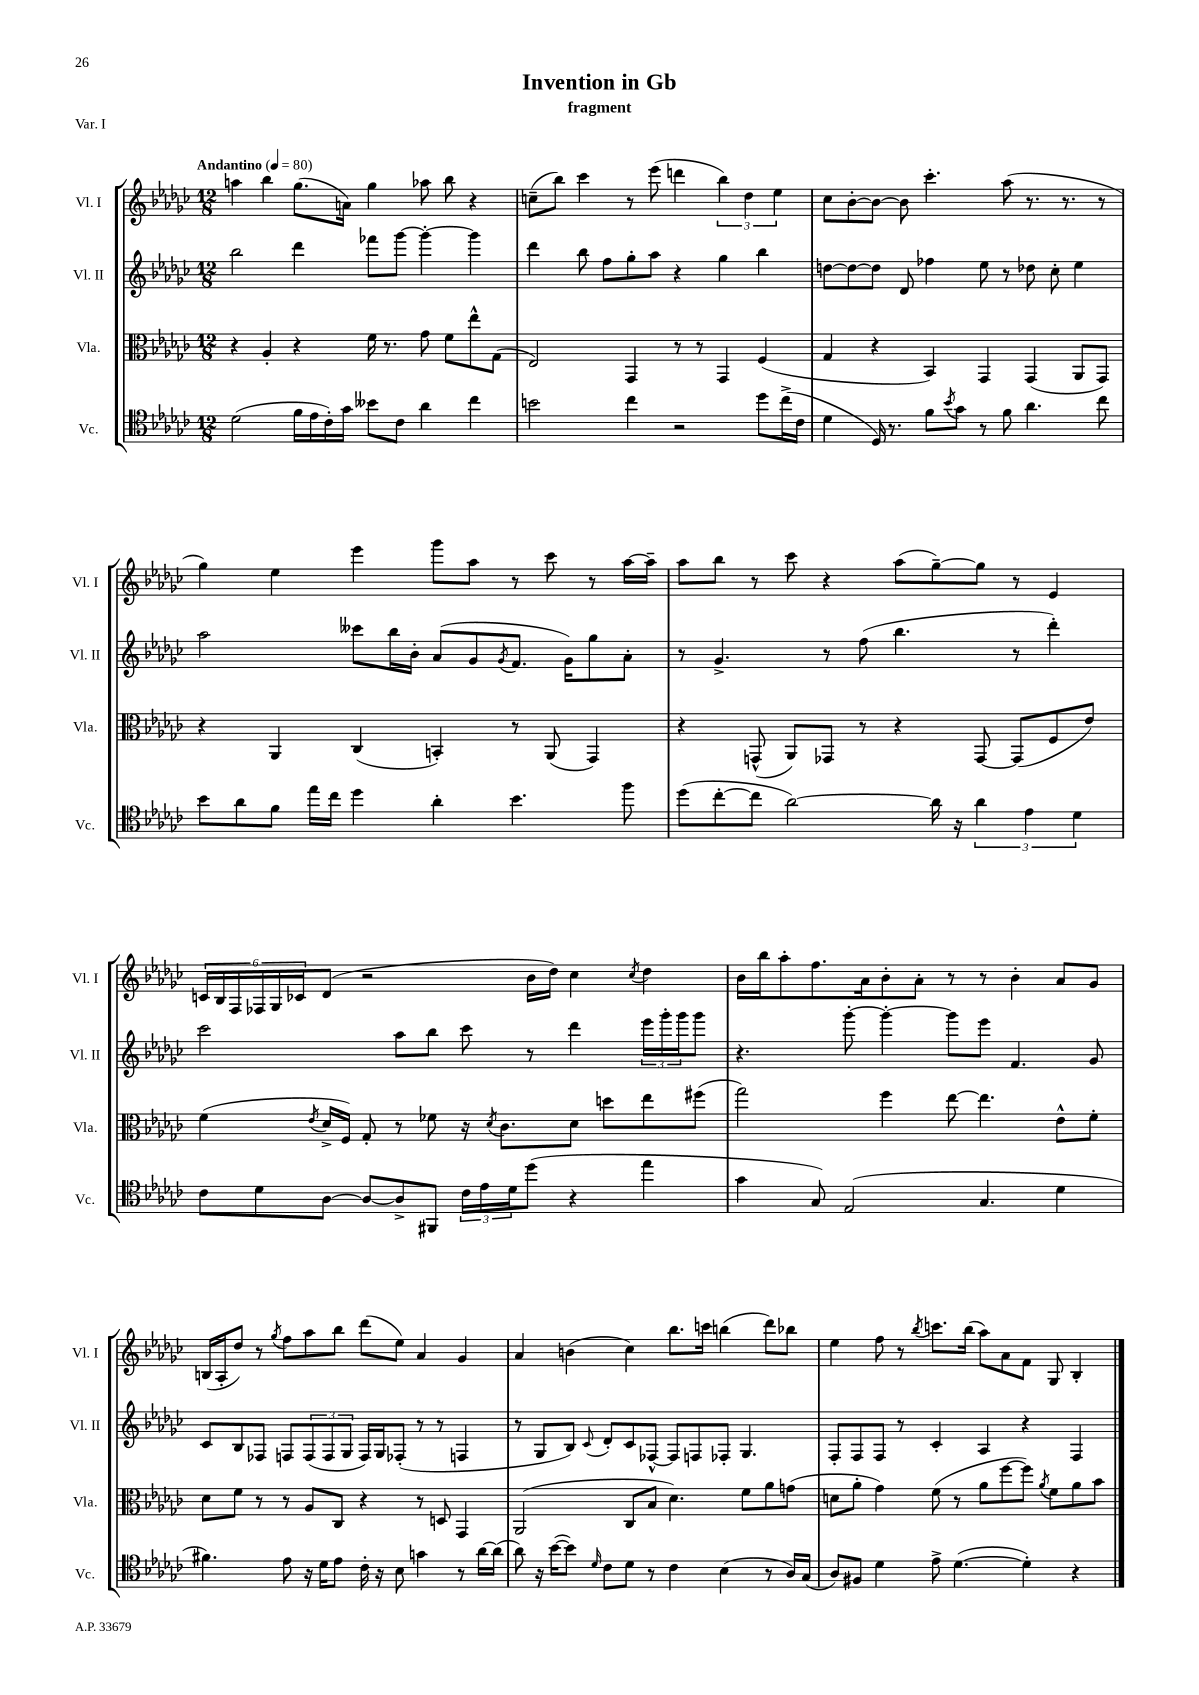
\header { title = "Invention in Gb" subtitle = "fragment" piece = "Var. I" }
<<
\new StaffGroup <<
\new Staff = "s0" \with { instrumentName = "Vl. I" shortInstrumentName = "Vl. I" } {
    \clef treble \key ges \major \numericTimeSignature \time 12/8 \tempo "Andantino" 4 = 80
    a''4 bes''4 ges''8.( a'16) ges''4 aes''8 bes''8 r4 |
    c''8--( bes''8) ces'''4 r8 ees'''8( d'''4 \tuplet 3/2 { bes''4) des''4 ees''4 } |
    ces''8 bes'8~-. bes'8~ bes'8 ces'''4.-. aes''8( r8. r8. r8 |
    ges''4) ees''4 ees'''4 ges'''8 aes''8 r8 ces'''8 r8 aes''16~ aes''16-- |
    aes''8 bes''8 r8 ces'''8 r4 aes''8( ges''8~--) ges''8 r8 ees'4 |
    \tuplet 6/4 { c'16 bes16 f16 fes16 ges16 ces'16 } des'8( r2 bes'16 des''16) ces''4 \acciaccatura { ces''8 } des''4 |
    bes'16 bes''16 aes''8-. f''8. aes'16 bes'8-. aes'8-. r8 r8 bes'4-. aes'8 ges'8 |
    b16( aes16-. des''8) r8 \acciaccatura { ges''8 } f''8 aes''8 bes''8 des'''8( ees''8) aes'4 ges'4 |
    aes'4 b'4( ces''4) bes''8. c'''16 b''4( des'''8) bes''8 |
    ees''4 f''8 r8 \acciaccatura { bes''8 } c'''8. bes''16( aes''8) aes'8 f'8 ges8 bes4-. \bar "|." |
}
\new Staff = "s1" \with { instrumentName = "Vl. II" shortInstrumentName = "Vl. II" } {
    \clef treble \key ges \major \numericTimeSignature \time 12/8
    bes''2 des'''4 fes'''8 ges'''8~ ges'''4~-. ges'''4 |
    des'''4 bes''8 f''8 ges''8-. aes''8 r4 ges''4 bes''4 |
    d''8~ d''8~ d''8 des'8 fes''4 ees''8 r8 des''8 ces''8-. ees''4 |
    aes''2 ceses'''8 bes''16 bes'16-. aes'8( ges'8 \acciaccatura { ges'8 } f'8. ges'16) ges''8 aes'8-. |
    r8 ges'4.-> r8 f''8( bes''4. r8 des'''4-.) |
    ces'''2 aes''8 bes''8 ces'''8 r8 des'''4 \tuplet 3/2 { ees'''16 ges'''16-. ges'''16 } ges'''8 |
    r4. ges'''8~-. ges'''4~-. ges'''8 ees'''8 f'4. ges'8 |
    ces'8 bes8 fes8 f8 \tuplet 3/2 { f8( f8 ges8 } f16) ges16 fes8-.( r8 r8 f4 |
    r8 ges8 bes8) \appoggiatura { ces'8 } des'8-. ces'8 fes8~-^ fes8 f8 fes8-. ges4. |
    f8-. f8 f8 r8 ces'4-. aes4 r4 f4 \bar "|." |
}
\new Staff = "s2" \with { instrumentName = "Vla." shortInstrumentName = "Vla." } {
    \clef alto \key ges \major \numericTimeSignature \time 12/8
    r4 aes4-. r4 f'16 r8. ges'8 f'8 ees''8-^ ges8( |
    ees2) ges,4 r8 r8 ges,4 f4( |
    ges4 r4 bes,4) ges,4 ges,4( aes,8 ges,8) |
    r4 aes,4 ces4( b,4-.) r8 aes,8( ges,4) |
    r4 g,8-^( aes,8) ges,8 r8 r4 ges,8~ ges,8( f8 ees'8) |
    f'4( \acciaccatura { ees'8 } des'16-> f16) ges8-. r8 fes'8 r16 \acciaccatura { des'8 } ces'8. des'8 d''8 ees''8 fis''8( |
    ges''2) f''4 ees''8~ ees''4. ees'8-^ f'8-. |
    des'8 f'8 r8 r8 aes8 ces8 r4 r8 d8 ges,4 |
    aes,2( ces8 bes8 des'4.) f'8 aes'8 g'8( |
    d'8 aes'8-. ges'4) f'8( r8 aes'8 f''8~ f''8) \acciaccatura { aes'8 } f'8 aes'8 bes'8 \bar "|." |
}
\new Staff = "s3" \with { instrumentName = "Vc." shortInstrumentName = "Vc." } {
    \clef tenor \key ges \major \numericTimeSignature \time 12/8
    des'2( f'16 ees'16 ces'16-.) ges'16 beses'8 ces'8 aes'4 ces''4 |
    b'2 ces''4 r2 des''8 ces''16->( ces'16 |
    des'4 des16) r8. f'8 \acciaccatura { bes'8 } ges'8 r8 f'8 aes'4. ces''8 |
    bes'8 aes'8 f'8 ees''16 ces''16 des''4 aes'4-. bes'4. f''8 |
    des''8( ces''8~-. ces''8 aes'2~) aes'16 r16 \tuplet 3/2 { aes'4 ees'4 des'4 } |
    ces'8 des'8 aes8~ aes8~ aes8-> fis,8 \tuplet 3/2 { ces'16 ees'16 des'16 } des''8( r4 ees''4 |
    ges'4 ges8) ees2( ges4. des'4 |
    fis'4.) ees'8 r16 des'16 ees'8 ces'16-. r16 bes8 g'4 r8 aes'16~ aes'16( |
    aes'8) r16 bes'16~( bes'8) \grace { des'16 } ces'8 des'8 r8 ces'4 bes4( r8 aes16) ges16( |
    aes8) fis8 des'4 ees'8-> des'4.~( des'4-.) r4 \bar "|." |
}
>>
>>
\layout { \context { \Score \remove "Bar_number_engraver" } }
